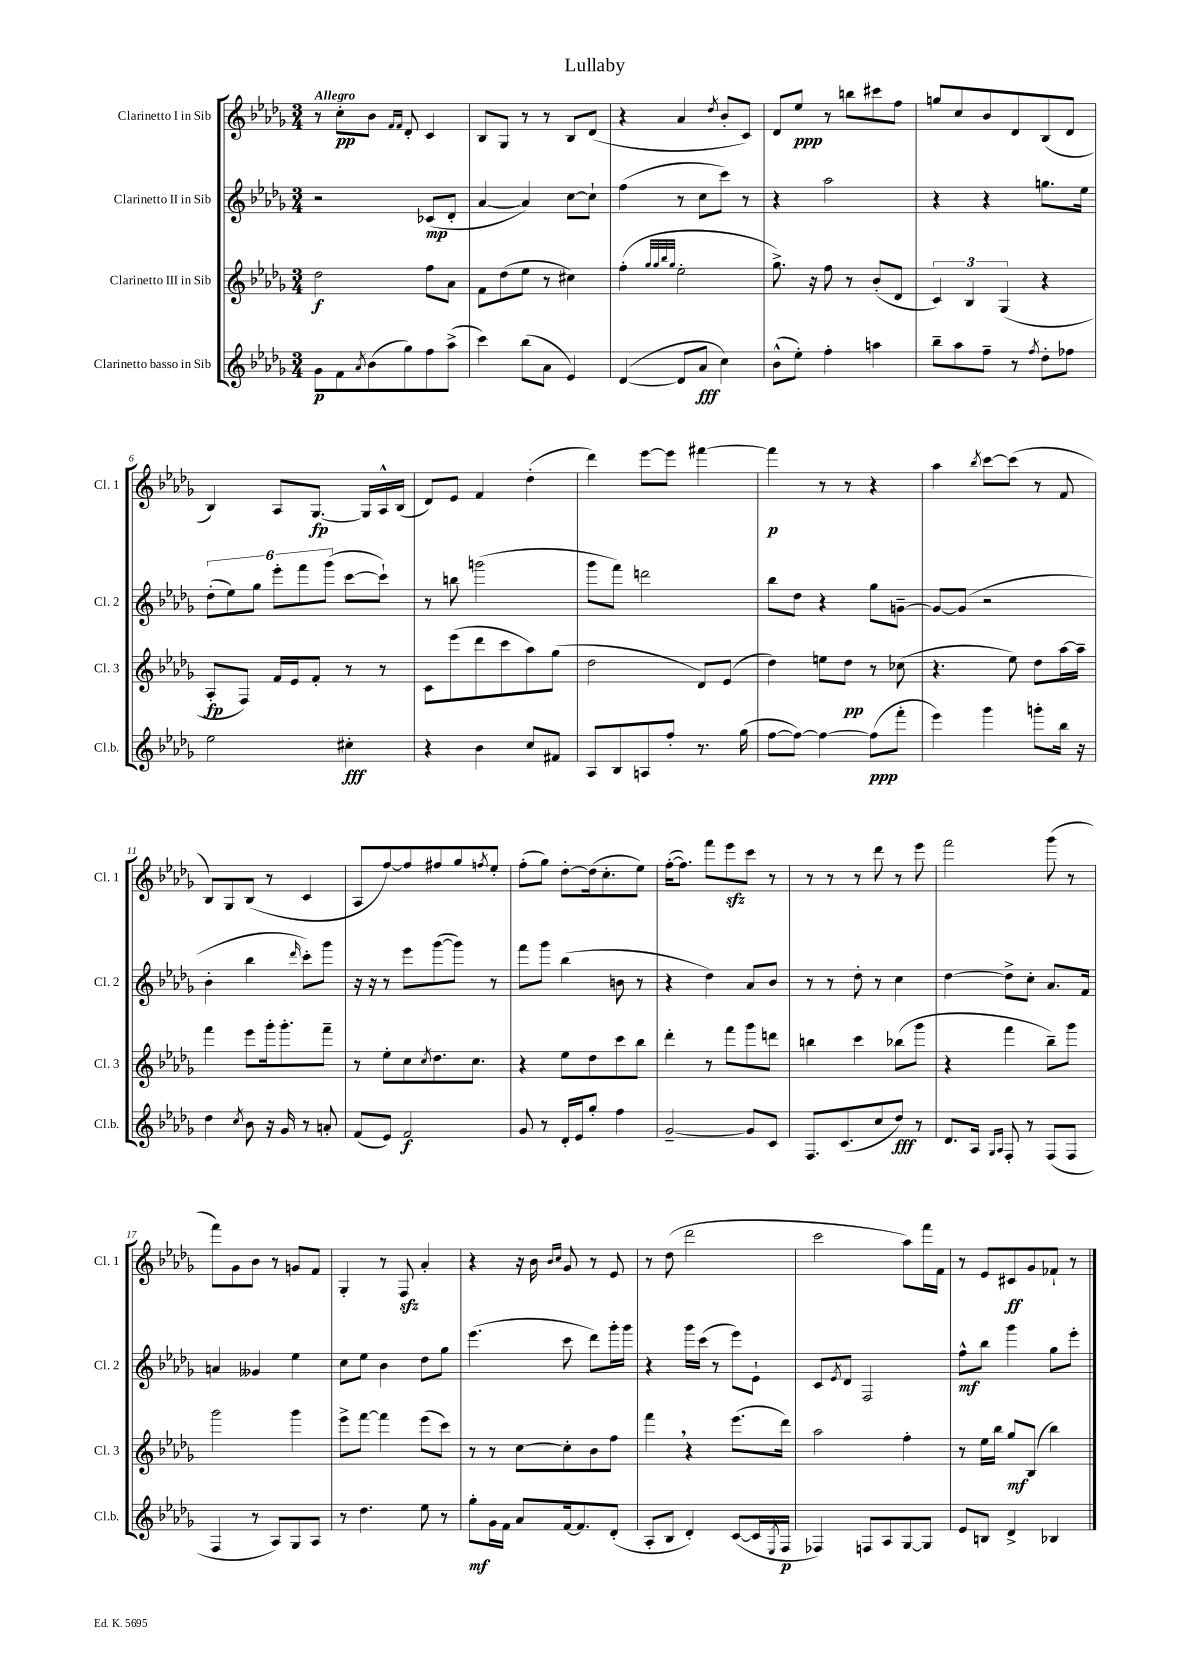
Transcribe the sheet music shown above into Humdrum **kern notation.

**kern	**kern	**kern	**kern
*staff4	*staff3	*staff2	*staff1
*clefG2	*clefG2	*clefG2	*clefG2
*k[b-e-a-d-g-]	*k[b-e-a-d-g-]	*k[b-e-a-d-g-]	*k[b-e-a-d-g-]
*M3/4	*M3/4	*M3/4	*M3/4
8g-\L	2dd-\	2r	8r
8f\	.	.	8cc'\L
8qa-/	.	.	.
(8b-\	.	.	8b-\J
.	.	.	16qqf/LL
.	.	.	16qqf/JJ
8gg-\)	.	.	8d-'/
8ff\	8ff\L	(8c-/L	4c/
(8aa-^\J	8a-\J	8d-'/J	.
=	=	=	=
4ccc\)	8f\L	[4a-/	8B-/L
.	(8dd-\	.	8G-/J
(8bb-\L	8ee-\J	4a-/])	8r
8a-\J	8r	.	8r
4e-/)	4cc#\)	[8cc\L	8B-/L
.	.	8cc`\]J	(8d-/J
=	=	=	=
([4d-/	(4ff'\	(4ff\	4r
.	32qqgg-/LLL	.	.
.	32qqgg-/	.	.
.	32qqbb-/	.	.
.	32qqgg-/JJJ	.	.
8d-/]L	2ee-'\	8r	4a-/
8a-/J	.	8cc\L	.
.	.	.	8qdd-/
4cc\)	.	8ccc\J)	8b-'/L
.	.	8r	8c/J)
=	=	=	=
(8b-^^\L	8.gg-^\)	4r	8d-/L
8ee-'\J)	.	.	8ee-/J
.	16r	.	.
4ff'\	8ff\	2aa-\	8r
.	8r	.	8bb\L
4aa\	(8b-'/L	.	8ccc#\
.	8d-/J	.	8ff\J
=	=	=	=
8bb-~\L	6c/)	4r	8gg/L
8aa-\	.	.	8cc/
.	6B-/	.	.
8ff~\J	.	4r	8b-/
.	(6G-/	.	.
8r	.	.	8d-/
8qff/	.	.	.
8dd-'\L	4r	8.gg\L	(8B-/
8ff-\J	.	.	8d-/J
.	.	16ee-\Jk	.
=	=	=	=
2ee-\	8A-'/L	(12dd-'\L	4B-/)
.	.	12ee-\)	.
.	8F/J)	.	.
.	.	12gg-\J	.
.	16f/LL	12eee-'\L	8A-/L
.	16e-/J	.	.
.	.	12fff\	.
.	8f'/J	.	[8.G-/J
.	.	(12ggg-\J	.
4cc#'\	8r	[8ccc\L	.
.	.	.	16G-/]LL
.	8r	8ccc`\]J)	16A-^^/
.	.	.	(16B-/JJ
=	=	=	=
4r	8c\L	8r	8d-/L)
.	(8eee-\	8bb\	8e-/J
4b-\	8ddd-\	(2ggg\	4f/
.	8ccc\	.	.
8cc/L	8aa-\)	.	(4dd-'\
8f#/J	(8gg-\J	.	.
=	=	=	=
8A-/L	2dd-\	8ggg-\L	4ddd-\)
8B-/	.	8fff\J)	.
8A/	.	2ddd\	[8eee-\L
8ff'/J	.	.	8eee-\]J
8.r	8d-/L)	.	[4fff#\
.	(8e-/J	.	.
(16gg-\	.	.	.
=	=	=	=
[8ff\L	4dd-\)	8bb-\L	4fff#\]
8ff\_J)	.	8dd-\J	.
4ff\_	8ee\L	4r	8r
.	8dd-\J	.	8r
(8ff\]L	8r	8gg-\L	4r
8fff'\J	(8cc-\	[8g~\J	.
=	=	=	=
4eee-\)	4.r	8g/_L	4aa-\
.	.	(8g/]J	.
.	.	.	8qbb-/
4ggg-\	.	2r	[8ccc\L
.	8ee-\)	.	(8ccc\]J
8ggg'\L	8dd-\L	.	8r
16bb-\Jk	[16aa-\L	.	8f/
16r	16aa-~\]JJ	.	.
=	=	=	=
4dd-\	4fff\	4b-'\	8B-/L)
.	.	.	8G-/
8qcc/	.	.	.
8b-\	8eee-\L	4bb-\	(8B-/J
16r	16ggg-'\k	.	8r
16g-/	8.ggg-'\	.	.
.	.	16qqddd-/	.
8r	.	8ccc'\L)	4c/
8a'/	8fff~\J	8ggg-\J	.
=	=	=	=
(8f/L	8r	16r	8A-/L
.	.	16r	.
8e-/J)	8ee-'\L	8r	[8ff/)
2f/	8cc\	8eee-\L	8ff/]
.	8qcc/	.	.
.	8.dd-\	([8ggg-\	8ff#/
.	.	8ggg-\]J)	8gg-/
.	8.cc\J	.	.
.	.	.	8qff/
.	.	8r	8ee-'/J
=	=	=	=
8g-/	4r	8fff\L	(8ff'\L
8r	.	8ggg-\J	8gg-\J)
16d-'/LL	8ee-\L	(4bb-\	[8dd-'\L
16e-/J	.	.	.
8gg-'/J	8dd-\	.	(16dd-\]k
.	.	.	8.cc'\
4ff\	8ccc\	8b\	.
.	8bb-\J	8r	8ee-\J)
=	=	=	=
[2g-~/	4ddd-'\	4r	([16ff'\LK
.	.	.	8.ff\]J)
.	8r	4dd-\)	8fff\L
.	8fff\L	.	8eee-\
8g-/]L	8ggg-\	8a-/L	8ccc\J
8c/J	8ddd\J	8b-/J	8r
=	=	=	=
8.F/L	4bb\	8r	8r
.	.	8r	8r
(8.c/	.	.	.
.	4ccc\	8dd-'\	8r
8cc/	.	8r	8ddd-\
8dd-/J)	(8bb-\L	4cc\	8r
8r	8ggg-\J	.	8eee-\
=	=	=	=
8.d-/L	4r	[4dd-\	2fff\
16A-/Jk	.	.	.
16qqG-/LL	.	.	.
16qqA-/JJ	.	.	.
8F'/	4fff\	8dd-^\]L	.
8r	.	8cc'\J	.
(8F/L	8bb-~\L)	8.a-/L	(8ggg-\
8F/J	8ggg-\J	.	8r
.	.	16f/Jk	.
=	=	=	=
4F/	2ggg-\	4a/	8fff\L)
.	.	.	8g-\
8r	.	4g--/	8b-\J
8A-/L)	.	.	8r
8G-/	4ggg-\	4ee-\	8g/L
8A-/J	.	.	8f/J
=	=	=	=
8r	8eee-^\L	8cc\L	4G-'/
4.dd-\	[8fff\J	8ee-\J	.
.	4fff\]	4b-\	8r
.	.	.	8F/
8ee-\	(8eee-\L	8dd-\L	4a-'/
8r	8ccc\J)	8gg-\J	.
=	=	=	=
8gg-'\L	8r	(4.eee-\	4r
16g-\L	8r	.	.
16f\JJ	.	.	.
8a-/L	[8cc\L	.	16r
.	.	.	16b-\
.	.	.	16qqb-/LL
.	.	.	16qqcc/JJ
[16f/k	8cc'\]	8ccc\	8g-/
8.f/]	.	.	.
.	8b-\	8ddd-\L)	8r
(8d-'/J	8ff\J	16ggg-'\L	8e-/
.	.	16ggg-\JJ	.
=	=	=	=
8A-'/L	4fff\	4r	8r
8B-/J	.	.	(8dd-\
4d-'/)	4r	16ggg-\LL	2ddd-\
.	.	(16ccc\JJ	.
.	.	8r	.
([8c/L	(8.eee-\L	8eee-\L)	.
16c/]L	.	8e-`\J	.
8qE-/	.	.	.
16F/JJ	16ddd-\Jk)	.	.
=	=	=	=
4F-/)	2aa-\	8c/L	2ccc\
.	.	8qe-/	.
.	.	8d-/J	.
8F/L	.	2F/	.
8A-/	.	.	.
[8G-/	4ff'\	.	8aa-\L)
8G-/]J	.	.	16fff\L
.	.	.	16f\JJ
=	=	=	=
8e-/L	8r	8ff^^\L	8r
8B/J	16ee-\LL	8bb-\J	8e-/L
.	16bb-\JJ	.	.
4d-^/	8gg-/L	4ggg-\	8c#/
.	(8B-/J	.	8g-/
4B-/	4bb-\)	8gg-\L	8f-`/J
.	.	8eee-'\J	8r
==	==	==	==
*-	*-	*-	*-
